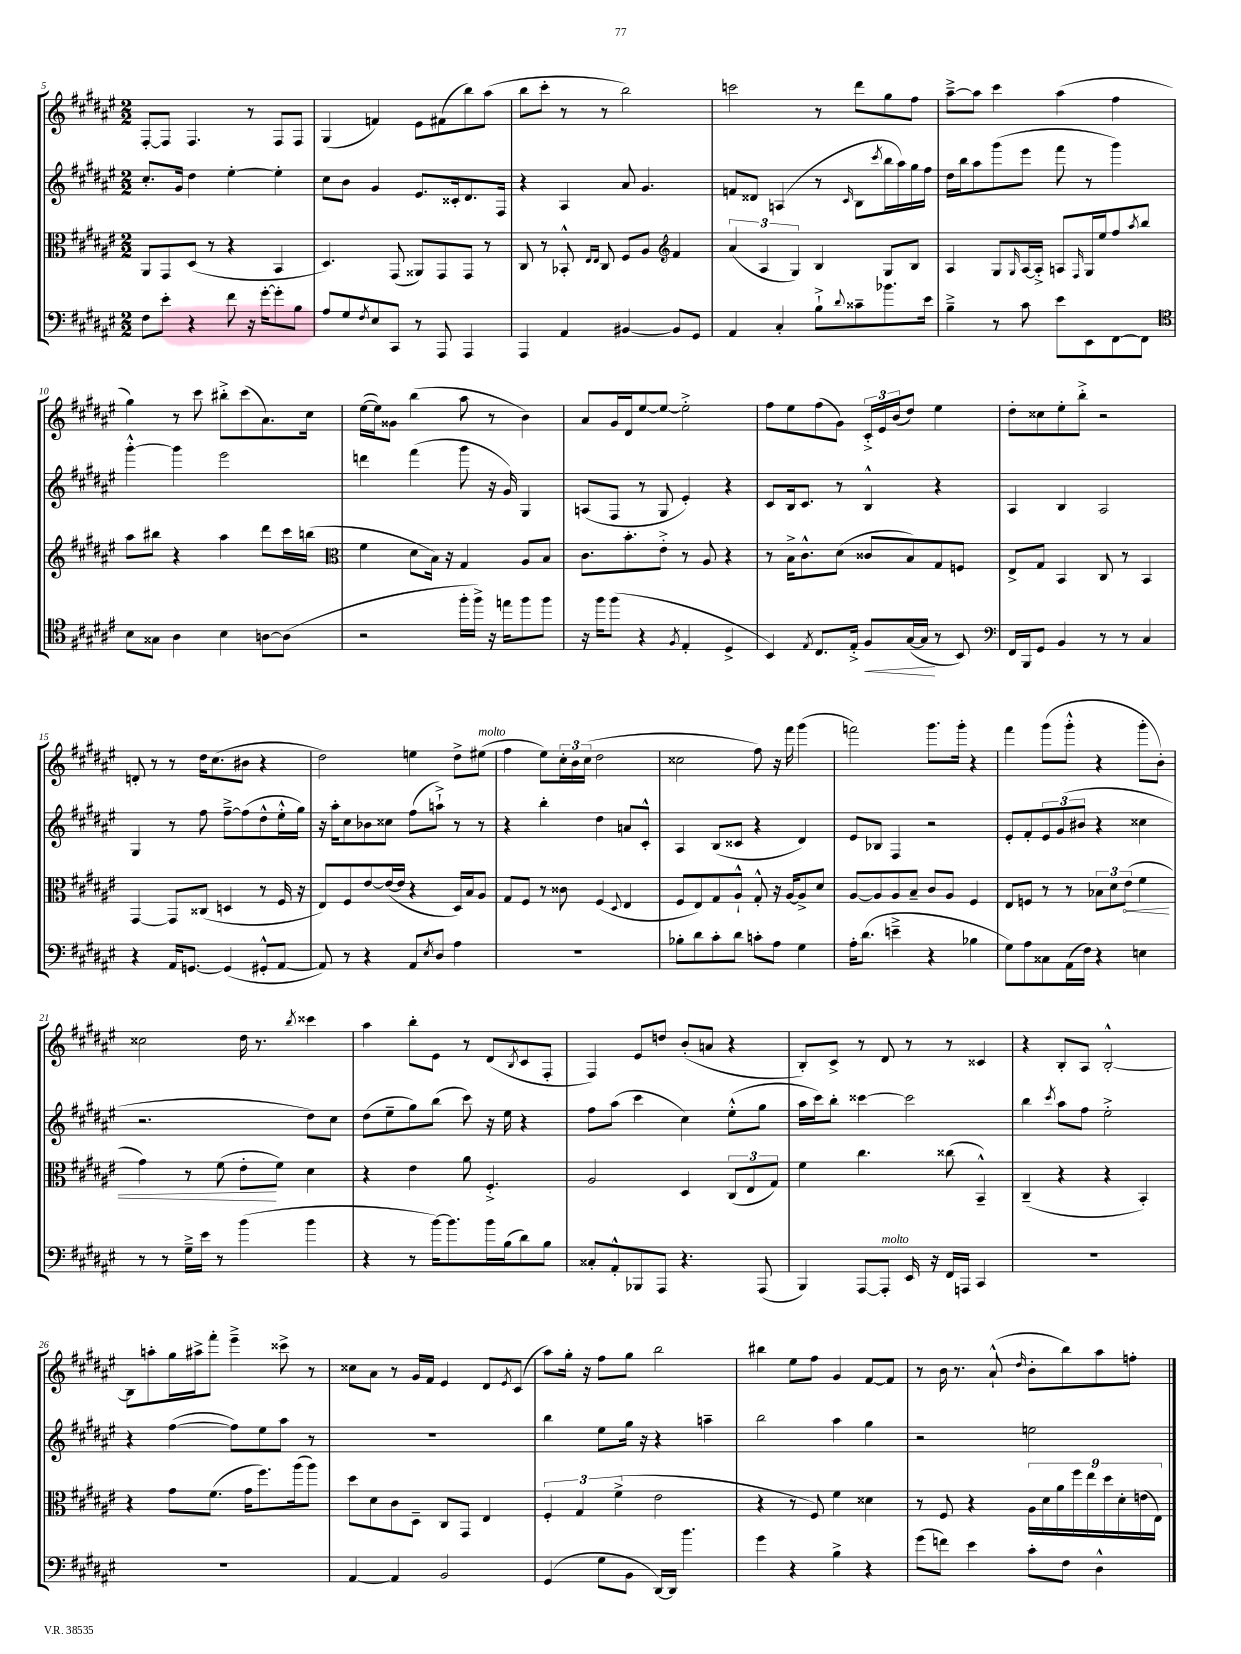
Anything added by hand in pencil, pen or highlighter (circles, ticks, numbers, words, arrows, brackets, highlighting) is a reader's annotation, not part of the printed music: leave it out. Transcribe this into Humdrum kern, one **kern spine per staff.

**kern	**kern	**kern	**kern
*staff4	*staff3	*staff2	*staff1
*clefF4	*clefC3	*clefG2	*clefG2
*k[f#c#g#d#a#e#]	*k[f#c#g#d#a#e#]	*k[f#c#g#d#a#e#]	*k[f#c#g#d#a#e#]
*M2/2	*M2/2	*M2/2	*M2/2
8F#\L	8AA#/L	8.cc#'/L	[8F#'/L
8e#'\J	8GG#/	.	8F#/]J
.	.	16g#/Jk	.
4r	(8D#/J	4dd#\	4.F#/
.	8r	.	.
8f#\	4r	[4ee#'\	.
16r	.	.	8r
[16g#'\LK	.	.	.
8g#'\]	4BB/	4ee#'\]	8F#/L
8B\J	.	.	8F#/J
=	=	=	=
8A#/L	4.D#/)	8cc#\L	(4G#/
8G#/	.	8b\J	.
8qF#/	.	.	.
8E#/	.	4g#/	4f/)
8CC#/J	(8GG#/	.	.
8r	8AA##/L)	8.e#/L	8e#\L
8AAA#/	8GG#/	.	(8f#\
.	.	16c##'/k	.
4AAA#/	8GG#/J	8.d#/	8bb\)
.	8r	.	(8aa#\J
.	.	16F#/Jk	.
=	=	=	=
4AAA#/	8C#/	4r	8bb\L
.	8r	.	8ccc#'\J
4AA#/	8BB-'^^/	4A#/	8r
.	16qqE#/LL	.	.
.	16qqE#/JJ	.	.
.	8C#/	.	8r
[4BB#/	8F#/L	8a#/	2bb\)
.	8A#/J	4.g#/	.
*	*clefG2	*	*
8BB#/]L	4f#/	.	.
8GG#/J	.	.	.
=	=	=	=
4AA#/	(6a#/	8f/L	2ccc\
.	.	8d##/J	.
.	6A#/	.	.
4C#'/	.	(4A/	.
.	6G#/)	.	.
8B`^\L	4B/	8r	8r
8qqd#/	.	16qqc#/	.
8c##~\	.	8B\L	8ddd#\L
.	.	8qccc#/	.
8.b-\	8G#/L	16bb\L	8gg#\
.	.	16aa#\)	.
.	8B/J	16gg#\	8ff#\J
16e#\Jk	.	16ff#\JJ	.
=	=	=	=
4B~^\	4A#/	16dd#\LL	[8aa#~^\L
.	.	16bb\J	.
.	.	8aa#\	8aa#\]J
8r	8G#/L	(8ggg#\	4ccc#\
.	16qqG#/	.	.
8c#\	[16A#/L	8eee#\J	.
.	16A#'^/]JJ	.	.
8e#\L	8A/L	8fff#\	(4aa#\
.	16qqF#/	.	.
8EE#\	16G#/L	8r	.
.	16ee#/J	.	.
[8FF#\	8ff#/	4ggg#\)	4ff#\
.	8qaa#/	.	.
8FF#\]J	8bb/J	.	.
=	=	=	=
*clefC4	*	*	*
8B\L	8aa#\L	[4ggg#'^^\	4gg#\)
8G##\J	8bb#\J	.	.
4A#\	4r	4ggg#\]	8r
.	.	.	8ccc#\
4B\	4aa#\	2eee#\	8bb#'^\L
.	.	.	(8ccc#\
[8A\L	8ddd#\L	.	8.a#\)
(8A\]J	16ccc#\L	.	.
.	(16bb\JJ	.	16cc#\Jk
=	=	=	=
*	*clefC3	*	*
2r	4f#\	4ddd\	([16ee#\LL
.	.	.	16ee#\]J)
.	.	.	8g##\J
.	8d#\L	(4fff#\	(4bb\
.	16B\Jk)	.	.
.	16r	.	.
16ff#'\LL	4G#/	8ggg#\	8aa#\
16ff#^\JJ)	.	.	.
16r	.	16r	8r
16ee\LK	.	16g#/)	.
8ff#\	8A#/L	4G#/	4b\)
8ff#\J	8B/J	.	.
=	=	=	=
16r	8.c#\L	(8A/L	8a#/L
16ff#\LK	.	.	.
(8ff#\J	.	8F#/J	16g#/L
.	8.b'\	.	16d#/J
4r	.	8r	[8ee#/
.	8e#'^\J	8G#/	8ee#/_J
8qF#/	.	.	.
4E#'/	8r	4e#'/)	2ee#'^\]
.	8A#/	.	.
4D#^/	4r	4r	.
=	=	=	=
4BB/)	8r	8c#/L	8ff#\L
.	16B^\LK	16B/k	8ee#\
.	8.c#^^\	8.c#/J	.
8qE#/	.	.	.
8.C#/L	.	.	(8ff#\
.	(8d#\J	8r	8g#\J)
16E#'^/Jk	.	.	.
8F#/L	8c##/L	4B^^/	24c#'^/LL
.	.	.	24e#/
.	.	.	(24b/J
([16G#/L	8B/)	.	8dd#/J)
16G#/]JJ	.	.	.
8r	8G#/	4r	4ee#\
8BB/)	8F/J	.	.
=	=	=	=
*clefF4	*	*	*
16FF#/LL	8E#^/L	4A#/	8dd#'\L
16BBB/J	.	.	.
8GG#/J	8G#/J	.	8cc##\
4BB/	4BB/	4B/	8ee#'\
.	.	.	8bb'^\J
8r	8C#/	2A#/	2r
8r	8r	.	.
4C#/	4BB/	.	.
=	=	=	=
4r	[4GG#/	4G#/	8d'/
.	.	.	8r
16AA#/LK	8GG#/]L	8r	8r
[8.GG/J	.	.	.
.	(8C##/J	8ff#\	16dd#\LK
.	.	.	(8.cc#\
(4GG/]	4D/	[8ff#~^\L	.
.	.	(8ff#\]	8b#\J
8GG#'^^/L	8r	8dd#^^\	4r
[8AA#/J	16F#/	16ee#'^^\L	.
.	16r	16gg#\JJ)	.
=	=	=	=
8AA#/])	8E#/L)	16r	2dd#\)
.	.	16aa#'\LK	.
8r	8F#/	8cc#\	.
4r	[8e#/	8b-\	.
.	(16e#/_L	8cc##\J	.
.	16e#/]JJ	.	.
8AA#/L	4r	(8ff#\L	4ee\
8qE#/	.	.	.
8D#/J	.	8aa`^\J)	.
4A#\	16D#/LL)	8r	8dd#^\L
.	16B/J	.	.
.	8A#/J	8r	(8ee#\J
=	=	=	=
1r	8G#/L	4r	4ff#\
.	8F#/J	.	.
.	8r	4bb'\	8ee#\L)
.	8c##\	.	24cc#'\L
.	.	.	24b\
.	.	.	(24cc#\JJ
.	(4F#/	4dd#\	2dd#\
.	8qqD#/	.	.
.	4E#/	8a/L	.
.	.	8c#'^^/J	.
=	=	=	=
8B-'\L	8F#/L	4A#/	2cc##\
8d#\	8E#/)	.	.
8c#'\	8G#/	(8B/L	.
8d#\J	8A#`^^/J	8c##/J	.
8c'\L	8G#'^^/	4r	8ff#\)
8A#\J	16r	.	16r
.	[16A#/LK	.	16fff#\
4G#\	8A#^/]	4d#/)	(4ggg#\
.	8d#/J	.	.
=	=	=	=
16A#'\LK	[8A#/L	8e#/L	2fff\)
(8.d#\J	.	.	.
.	8A#/]	8B-/J	.
4e~^\	8A#/	4F#/	.
.	8B~/J	.	.
4r	8c#/L	2r	8.ggg#\L
.	8A#/J	.	.
.	.	.	16ggg#'\Jk
4B-\	4F#/	.	4r
=	=	=	=
8G#\L)	8E#/L	8e#'/L	4fff#\
8A#\	8F/J	8f#'/	.
8C##\	8r	12e#/	(8ggg#\L
.	.	(12g#/	.
(16AA#\L	8r	.	8ggg#'^^\J
.	.	12b#/J	.
16F#\JJ)	.	.	.
4r	12B-\L	4r	4r
.	12d#\	.	.
.	(12e#\J	.	.
4E\	4f#\	4cc##\	8ggg#'\L
.	.	.	8b'\J)
=	=	=	=
8r	4g#\)	2.r	2cc##\
8r	.	.	.
16G#~^\LL	8r	.	.
16e#\JJ	.	.	.
8r	(8f#\	.	.
(4b\	8e#'\L	.	16dd#\
.	.	.	8.r
.	8f#\J)	.	.
.	.	.	8qbb/
4b\	4d#\	8dd#\L)	4ccc##\
.	.	8cc#\J	.
=	=	=	=
4r	4r	(8dd#\L	4aa#\
.	.	8ee#~\	.
8r	4e#\	8gg#\)	8bb'\L
[16b\LK)	.	(8bb\J	8e#\J
8.b\]	.	.	.
.	8a#\	8ccc#\)	8r
16b\L	4.F#'^/	16r	(8d#/L
(16B\J	.	16ee#\	.
.	.	.	8qB/
8d#\)	.	4r	8c#/
8B\J	.	.	8F#'/J
=	=	=	=
8C##'/L	2A#/	8ff#\L	4F#/)
8AA#'^^/	.	(8aa#\J	.
8BBB-/	.	4ccc#\	8e#/L
8AAA#/J	.	.	8dd/J
4.r	4D#/	4cc#\)	(8b'/L
.	.	.	8a/J
.	(12C#/L	(8ee#'^^\L	4r
.	12E#/	.	.
(8AAA#/	.	8gg#\J	.
.	12G#/J)	.	.
=	=	=	=
4BBB/)	4f#\	16aa#\LL	8B'/L)
.	.	16ccc#\J)	.
.	.	8bb'\J	8c#^/J
[8AAA#/L	4.cc#\	[4ccc##\	8r
8AAA#'/]J	.	.	8d#/
16EE#/	.	2ccc##\]	8r
16r	.	.	.
16FF#/LL	(8cc##\	.	8r
16AAA/JJ	.	.	.
4CC#/	4BB~^^/)	.	4c##/
=	=	=	=
1r	(4C#~/	4bb\	4r
.	.	8qccc#/	.
.	4r	8aa#\L	8B'/L
.	.	8ff#\J	8A#/J
.	4r	2ee#'^\	[2B'^^/
.	4BB'/)	.	.
=	=	=	=
1r	4r	4r	8B\]L
.	.	.	8aa'\
.	8g#\L	([4ff#\	16gg#\L
.	.	.	16aa#^\J
.	(8.f#\J	.	8fff#'\J
.	.	8ff#\]L)	4eee#~^\
.	16g#\LK	.	.
.	8.ff#\)	8ee#\	.
.	.	8aa#\J	8ccc##^\
.	(16aa#\k	.	.
.	8aa#\J)	8r	8r
=	=	=	=
[4AA#/	8dd#\L	1r	8cc##\L
.	8d#\	.	8a#\J
4AA#/]	8c#\	.	8r
.	8D#~\J	.	16g#/LL
.	.	.	16f#/JJ
2BB/	8C#/L	.	4e#/
.	8GG#/J	.	.
.	4E#/	.	8d#/L
.	.	.	8qe#/
.	.	.	(8c#/J
=	=	=	=
(4GG#/	6F#'/	4bb\	8aa#\L)
.	.	.	16gg#'\Jk
.	6G#/	.	.
.	.	.	16r
8G#\L	.	8ee#\L	8ff#\L
.	(6f#^\	.	.
8BB\J	.	16gg#\Jk	8gg#\J
.	.	16r	.
[16DD#/LL)	2e#\	4r	2bb\
16DD#/]JJ	.	.	.
4.b\	.	.	.
.	.	4aa~\	.
=	=	=	=
4g#\	4r	2bb\	4bb#\
4r	8r	.	8ee#\L
.	8F#/)	.	8ff#\J
4B^\	4f#\	4aa#\	4g#/
4r	4d##\	4gg#\	[8f#/L
.	.	.	8f#/]J
=	=	=	=
(8g#\L	8r	2r	8r
8f\J)	8F#/	.	16b\
.	.	.	8.r
4e#\	4r	.	.
.	.	.	(8a#`^^/
.	.	.	16qqdd#/
8c#'\L	18A#\LL	2ee\	8b'\L
.	18d#\	.	.
.	18a#\	.	.
8F#\J	.	.	8bb\)
.	18ff#\	.	.
.	18ee#\	.	.
4D#^^\	.	.	8aa#\
.	18dd#\	.	.
.	18d#'\	.	.
.	.	.	8ff'\J
.	(18e\	.	.
.	18E#\JJ)	.	.
==	==	==	==
*-	*-	*-	*-
